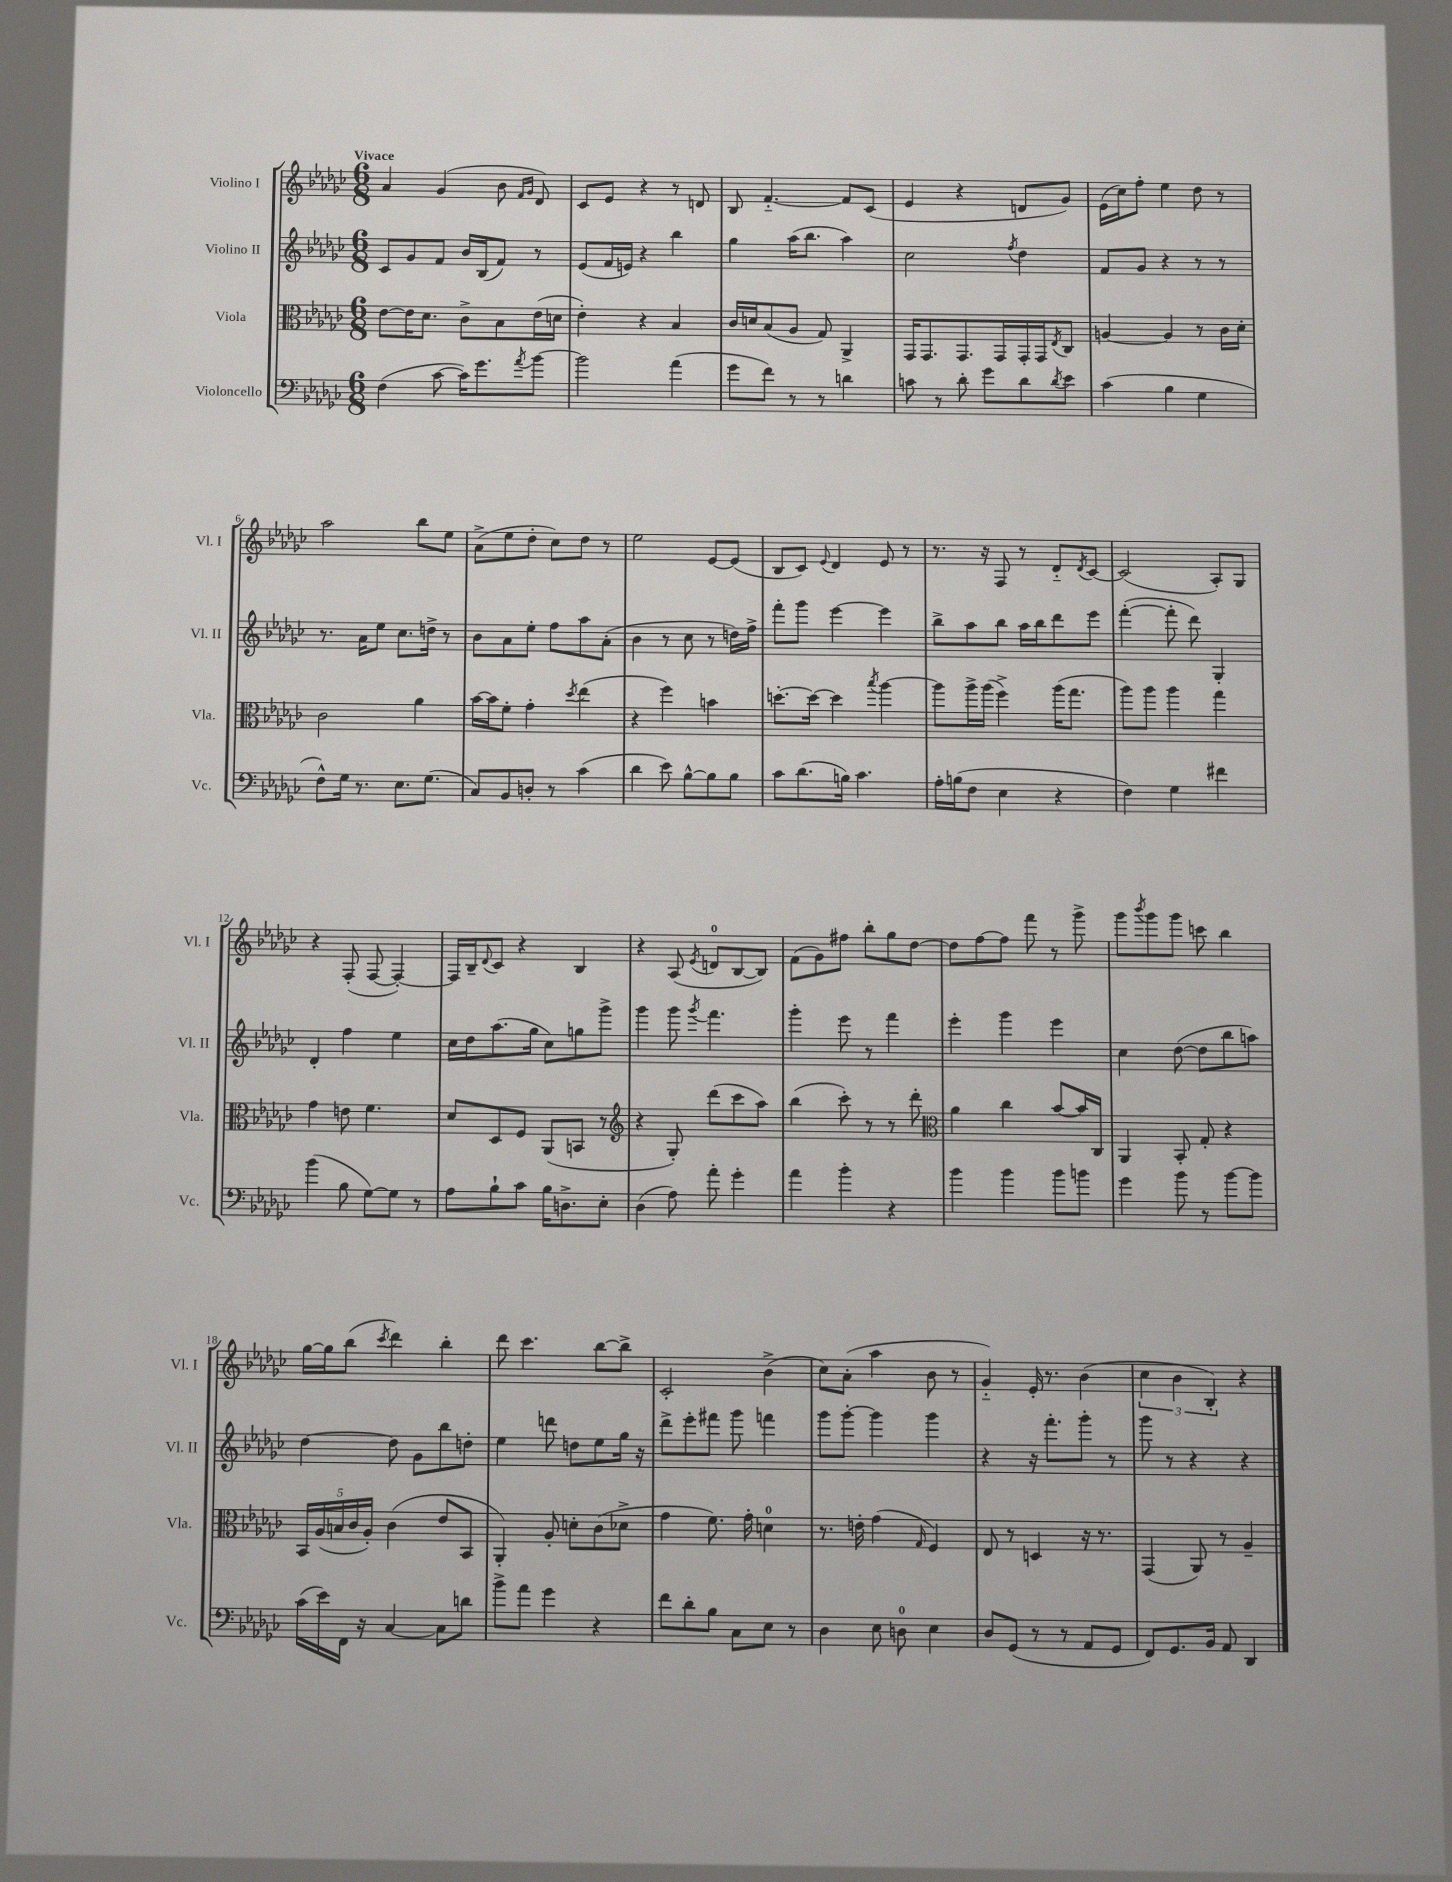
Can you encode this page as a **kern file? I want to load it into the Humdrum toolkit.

**kern	**kern	**kern	**kern
*staff4	*staff3	*staff2	*staff1
*clefF4	*clefC3	*clefG2	*clefG2
*k[b-e-a-d-g-c-]	*k[b-e-a-d-g-c-]	*k[b-e-a-d-g-c-]	*k[b-e-a-d-g-c-]
*M6/8	*M6/8	*M6/8	*M6/8
(4F	[8e-	8c-	4a-
.	16e-]	8g-	.
.	8.d-	.	.
[8c-	.	8f	(4g-
16c-])	8c-^	16b-	.
8.g-	.	(16B-	.
.	8B-	8f)	8b-
.	.	.	16qqf
8qa-	.	.	16qqg-
[8b-	(16e-	8r	8d-)
.	16d	.	.
=	=	=	=
2b-]	4e-')	(8e-	8c-
.	.	16f	8e-
.	.	16e)	.
.	4r	4r	4r
(4a-	4B-	4bb-	8r
.	.	.	8d
=	=	=	=
8g-	16c-	4gg-	8B-
.	16d	.	.
8f)	(8B-	.	[4.f'~
8r	8A-	(16aa-	.
.	.	8.bb-	.
8r	8G-)	.	.
4d	4AA-^	4aa-)	8f]
.	.	.	(8c-
=	=	=	=
8c	16GG-	2cc-	4e-
.	8.GG-	.	.
8r	.	.	.
8d-'	8.GG-	.	4r
8g-	.	.	.
.	16GG-	.	.
.	.	8qff	.
8d-	16GG-'	4dd-	8d
.	16GG-	.	.
8qd-	8qE-	.	.
8e-	8C-	.	8g-)
=	=	=	=
(4c-	[4A	8f	(16e-
.	.	.	16cc-)
.	.	8g-	8ff'
4B-	4A]	4r	4ee-
4G-	8r	8r	8dd-
.	16c-	8r	8r
.	16d-'	.	.
=	=	=	=
8F^^)	2c-	8.r	2aa-
16G-	.	.	.
8.r	.	16a-	.
.	.	8ee-	.
8.E-	.	8.cc-	.
.	4a-	.	8bb-
(8.G-	.	16dd^	.
.	.	8r	8ee-
=	=	=	=
8C-)	[16b-	8b-	(8a-^
.	16b-]	.	.
8BB-	8f'	8a-	8ee-
8D'	4g-'	8ee-'	8dd-'
8r	.	8ff	8cc-)
.	8qdd-	.	.
(4c-	(4ee-	8aa-	8dd-
.	.	(8a-'	8r
=	=	=	=
4d-	4r	4b-	2ee-
8e-)	4ff)	8r	.
[8B-^^	.	8cc-	.
8B-]	4b	8r	[8e-
8B-	.	16dd)	(8e-]
.	.	16ff^	.
=	=	=	=
8c-	[8.dd'	8fff'	8B-
(8.d-	.	8ggg-	8c-)
.	16dd_	.	.
.	.	.	8qqe-
.	4dd]	[4eee-	4d-
16B)	.	.	.
4.c-	.	.	.
.	8qbb-	.	.
.	[4aa-	4eee-]	8e-
.	.	.	8r
=	=	=	=
16A-'	8aa-]	8bb-^	8.r
(16B	.	.	.
8F	16aa-^	8aa-	.
.	(16aa-	.	16r
4E-	4ff^)	8bb-	8F
.	.	16aa-	8r
.	.	16bb-	.
4r	(16aa-	8ddd-	8d-'~
.	8.gg-	.	.
.	.	.	8qd-
.	.	8eee-	[8c-
=	=	=	=
4F)	8aa-)	([4fff'	(2c-]
.	8aa-	.	.
4G-	4aa-	8fff']	.
.	.	8ddd-)	.
4f#	4gg-	4G-'	8A-')
.	.	.	8G-
=	=	=	=
(4b-	4g-	4d-'	4r
8B-	8e	4ff	(8F'
[8G-)	4.f	.	[8F
8G-]	.	4ee-	4F'_)
8r	.	.	.
=	=	=	=
8A-	8d-	16cc-	16F]
.	.	16dd-	16B-~
.	.	.	8qqd-
8B-`	8D-	(8.aa-	8c-
8c-	8F	.	4r
.	.	16gg-	.
16B-	(8AA-	8cc-)	.
8.D^	.	.	.
.	8BB	8gg	4B-
8E-'	8r	8ggg-^	.
=	=	=	=
*	*clefG2	*	*
(4D-	4r	4ggg-	4r
8A-)	8G-')	8ggg-	(8A-
.	.	8qggg-	8qe-
8a-'	(8ddd-	4.fff	8d
4g-'	8ccc-	.	[8B-
.	8aa-)	.	8B-])
=	=	=	=
4a-	(4bb-	4ggg-'	(8f
.	.	.	8g-)
4b-'	8ccc-')	8eee-	8ff#
.	8r	8r	8bb-'
4r	8r	4fff	8gg-
.	8ddd-'	.	[8dd-
=	=	=	=
*	*clefC3	*	*
4b-	4a-	4eee-'	8dd-]
.	.	.	[8ff
4b-	4cc-	4ggg-	8ff]
.	.	.	8fff
8b-	[8b-	4eee-	8r
8b	16b-]	.	8ggg-^
.	16C-	.	.
=	=	=	=
4g-	4AA-	4cc-	8ggg-
.	.	.	8qbbb-
.	.	.	8ggg-
8b-	8BB-'	([8dd-	8ggg-
8r	8G-'	8dd-]	8ccc
[8b-	4r	8bb-	4bb-
8b-]	.	8aa)	.
=	=	=	=
(16c-	20BB-	[4dd-	[16gg-
.	(20A-	.	.
16e-)	.	.	16gg-]
.	20B	.	.
16FF	.	.	(8bb-
.	20c-	.	.
16r	.	.	.
.	20A-')	.	.
.	.	.	8qccc-
[4C-	(4c-	8dd-]	4ddd-)
.	.	8g-	.
8C-]	8e-	8bb-	4bb-'
8d	8BB-	8dd'	.
=	=	=	=
8b-^	4AA-')	4ee-	8ddd-
8a-	.	.	4.ccc-
4g-	8A-'	8ddd	.
.	8d'	8dd	.
4r	(8c-	8ee-	[8bb-
.	8d-^	16gg-	8bb-^]
.	.	16r	.
=	=	=	=
8f	4g-	8ddd-^	2c-'
8d-'	.	8eee-'	.
8B-	8.f)	8fff#	.
8C-	.	8ggg-	.
.	16g-'	.	.
8E-	4d	4fff	(4b-^
8r	.	.	.
=	=	=	=
4D-	8.r	8ggg-	8cc-)
.	.	[8ggg-'	(8a-'
.	16e'	.	.
8E-	(4g-	4ggg-]	4aa-
8D	.	.	.
.	16qqG-	.	.
4E-	4F)	4ggg-	8b-
.	.	.	8r
=	=	=	=
8D-	8E-	4r	4g-'~)
(8GG-	8r	.	.
8r	4D	16r	16e-'
.	.	8.fff'	8.r
8r	.	.	.
8AA-	16r	8ggg-'	(4b-
.	8.r	.	.
8GG-	.	8r	.
=	=	=	=
8FF)	(4GG-	8ggg-	6cc-
8.GG-	.	8r	.
.	.	.	6b-
.	8AA-)	4r	.
16BB-	.	.	.
.	.	.	6B-')
8AA-	8r	.	.
4DD-	4A-~	4r	4r
==	==	==	==
*-	*-	*-	*-
